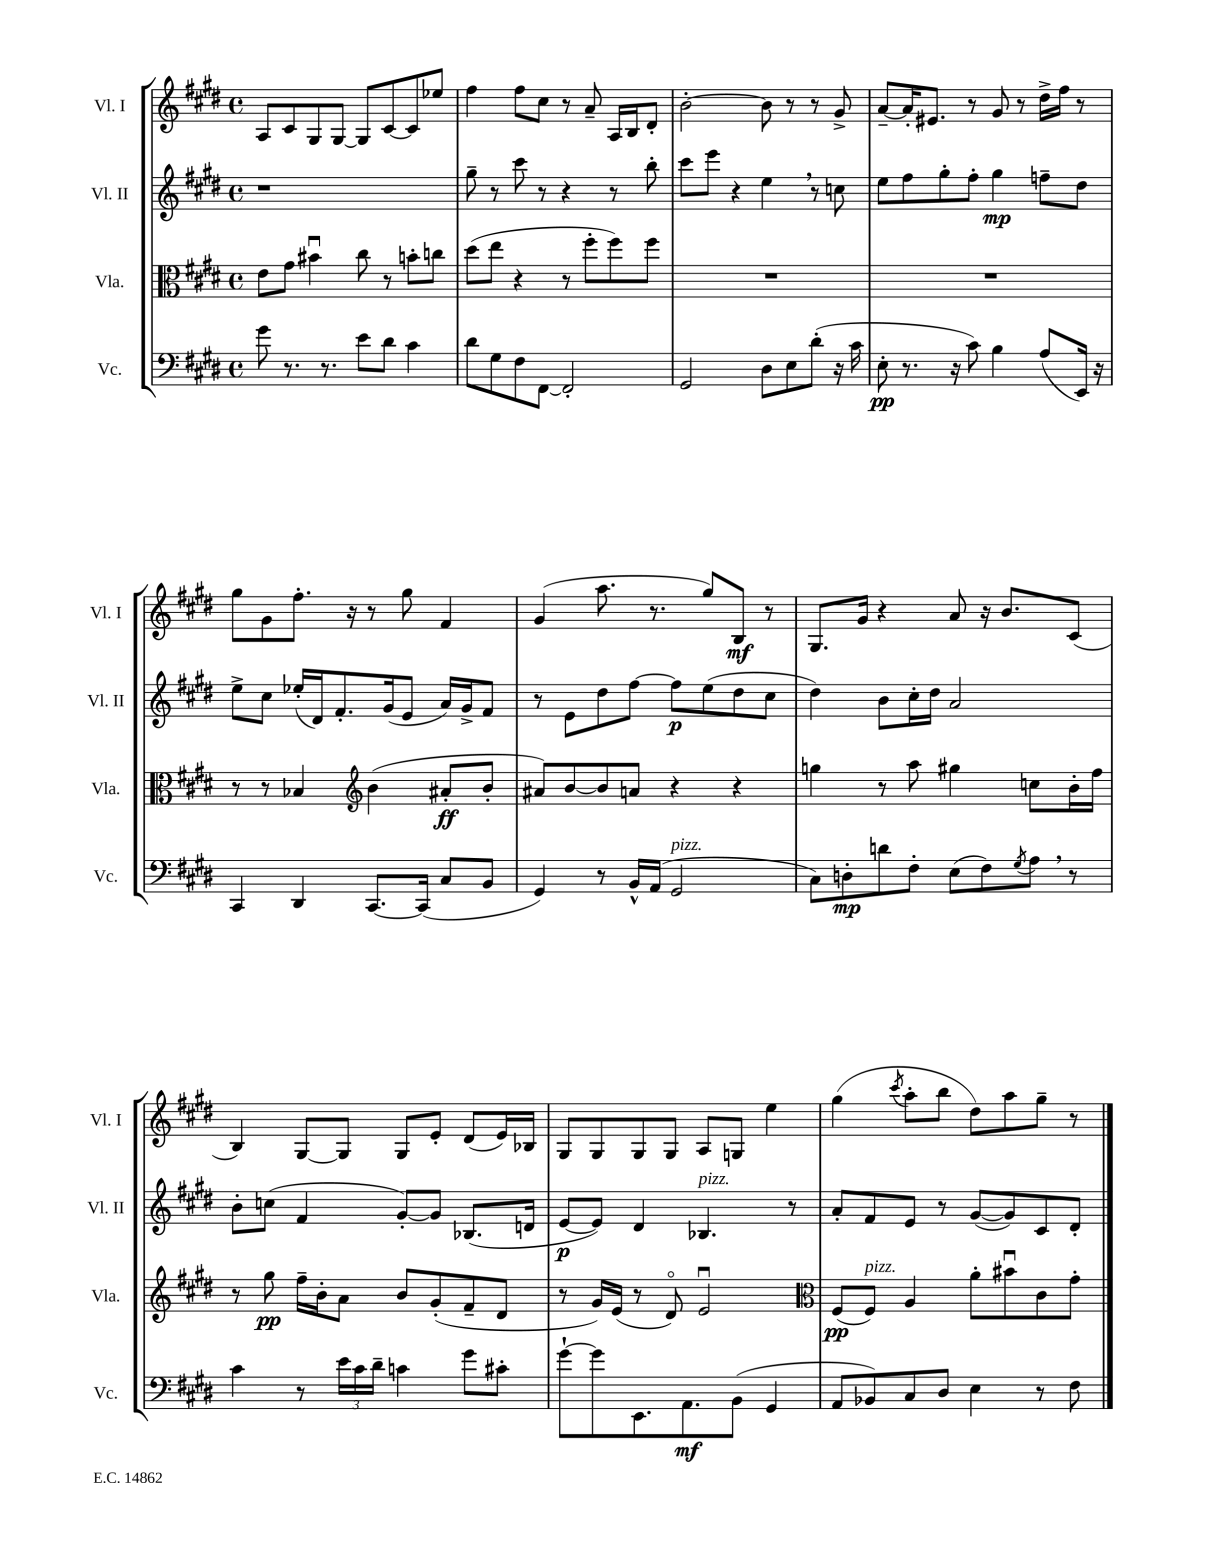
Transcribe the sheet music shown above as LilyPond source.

<<
\new StaffGroup <<
\new Staff = "s0" \with { instrumentName = "Vl. I" shortInstrumentName = "Vl. I" } {
    \clef treble \key e \major \defaultTimeSignature \time 4/4
    a8 cis'8 gis8 gis8~ gis8 cis'8~ cis'8 ees''8 |
    fis''4 fis''8 cis''8 r8 a'8-- a16 b16 dis'8-. |
    b'2~-. b'8 r8 r8 gis'8-> |
    a'8~-- a'16-. eis'8. r8 gis'8 r8 dis''16-> fis''16 r8 |
    gis''8 gis'8 fis''8.-. r16 r8 gis''8 fis'4 |
    gis'4( a''8. r8. gis''8) b8\mf r8 |
    gis8. gis'16 r4 a'8 r16 b'8. cis'8( |
    b4) gis8~ gis8 gis8 e'8-. dis'8( e'16) bes16 |
    gis8 gis8 gis8 gis8 a8 g8 e''4 |
    gis''4( \acciaccatura { cis'''8 } a''8-. b''8 dis''8) a''8 gis''8-- r8 \bar "|." |
}
\new Staff = "s1" \with { instrumentName = "Vl. II" shortInstrumentName = "Vl. II" } {
    \clef treble \key e \major \defaultTimeSignature \time 4/4
    r1 |
    gis''8-- r8 cis'''8 r8 r4 r8 b''8-. |
    cis'''8 e'''8 r4 e''4 \breathe r8 c''8 |
    e''8 fis''8 gis''8-. fis''8-. gis''4\mp f''8-- dis''8 |
    e''8-> cis''8 ees''16-.( dis'16) fis'8.-. gis'16( e'8 a'16) gis'16-> fis'8 |
    r8 e'8 dis''8 fis''8~ fis''8\p e''8( dis''8 cis''8 |
    dis''4) b'8 cis''16-. dis''16 a'2 |
    b'8-. c''8( fis'4 gis'8~-.) gis'8 bes8.( d'16 |
    e'8~\p e'8) dis'4 bes4.^\markup { \italic "pizz." } r8 |
    a'8-. fis'8 e'8 r8 gis'8~( gis'8) cis'8 dis'8-. \bar "|." |
}
\new Staff = "s2" \with { instrumentName = "Vla." shortInstrumentName = "Vla." } {
    \clef alto \key e \major \defaultTimeSignature \time 4/4
    e'8 gis'8 bis'4\downbow cis''8 r8 b'8-. c''8 |
    dis''8( e''8 r4 r8 fis''8-. fis''8) fis''8 |
    R1 |
    R1 |
    r8 r8 bes4 \clef treble b'4( ais'8-.\ff b'8-. |
    ais'8) b'8~ b'8 a'8 r4 r4 |
    g''4 r8 a''8 gis''4 c''8 b'16-. fis''16 |
    r8 gis''8\pp fis''16-- b'16-. a'8 b'8 gis'8-.( fis'8-- dis'8 |
    r8 gis'16) e'16( r8 dis'8\flageolet) e'2\downbow |
    \clef alto fis8\pp( fis8^\markup { \italic "pizz." }) a4 a'8-. bis'8\downbow cis'8 gis'8-. \bar "|." |
}
\new Staff = "s3" \with { instrumentName = "Vc." shortInstrumentName = "Vc." } {
    \clef bass \key e \major \defaultTimeSignature \time 4/4
    gis'8 r8. r8. e'8 dis'8 cis'4 |
    dis'8 gis8 fis8 fis,8~ fis,2-. |
    gis,2 dis8 e8 dis'8-.( r16 cis'16 |
    e8-.\pp r8. r16 cis'8) b4 a8( e,16) r16 |
    cis,4 dis,4 cis,8.~ cis,16( cis8 b,8 |
    gis,4) r8 b,16-^ a,16( gis,2^\markup { \italic "pizz." } |
    cis8) d8-.\mp d'8 fis8-. e8( fis8) \acciaccatura { gis8 } a8 \breathe r8 |
    cis'4 r8 \tuplet 3/2 { e'16 cis'16 dis'16-- } c'4 gis'8 cis'8-. |
    gis'8~-! gis'8 e,8. a,8.\mf b,8( gis,4 |
    a,8 bes,8) cis8 dis8 e4 r8 fis8 \bar "|." |
}
>>
>>
\layout { \context { \Score \remove "Bar_number_engraver" } }
